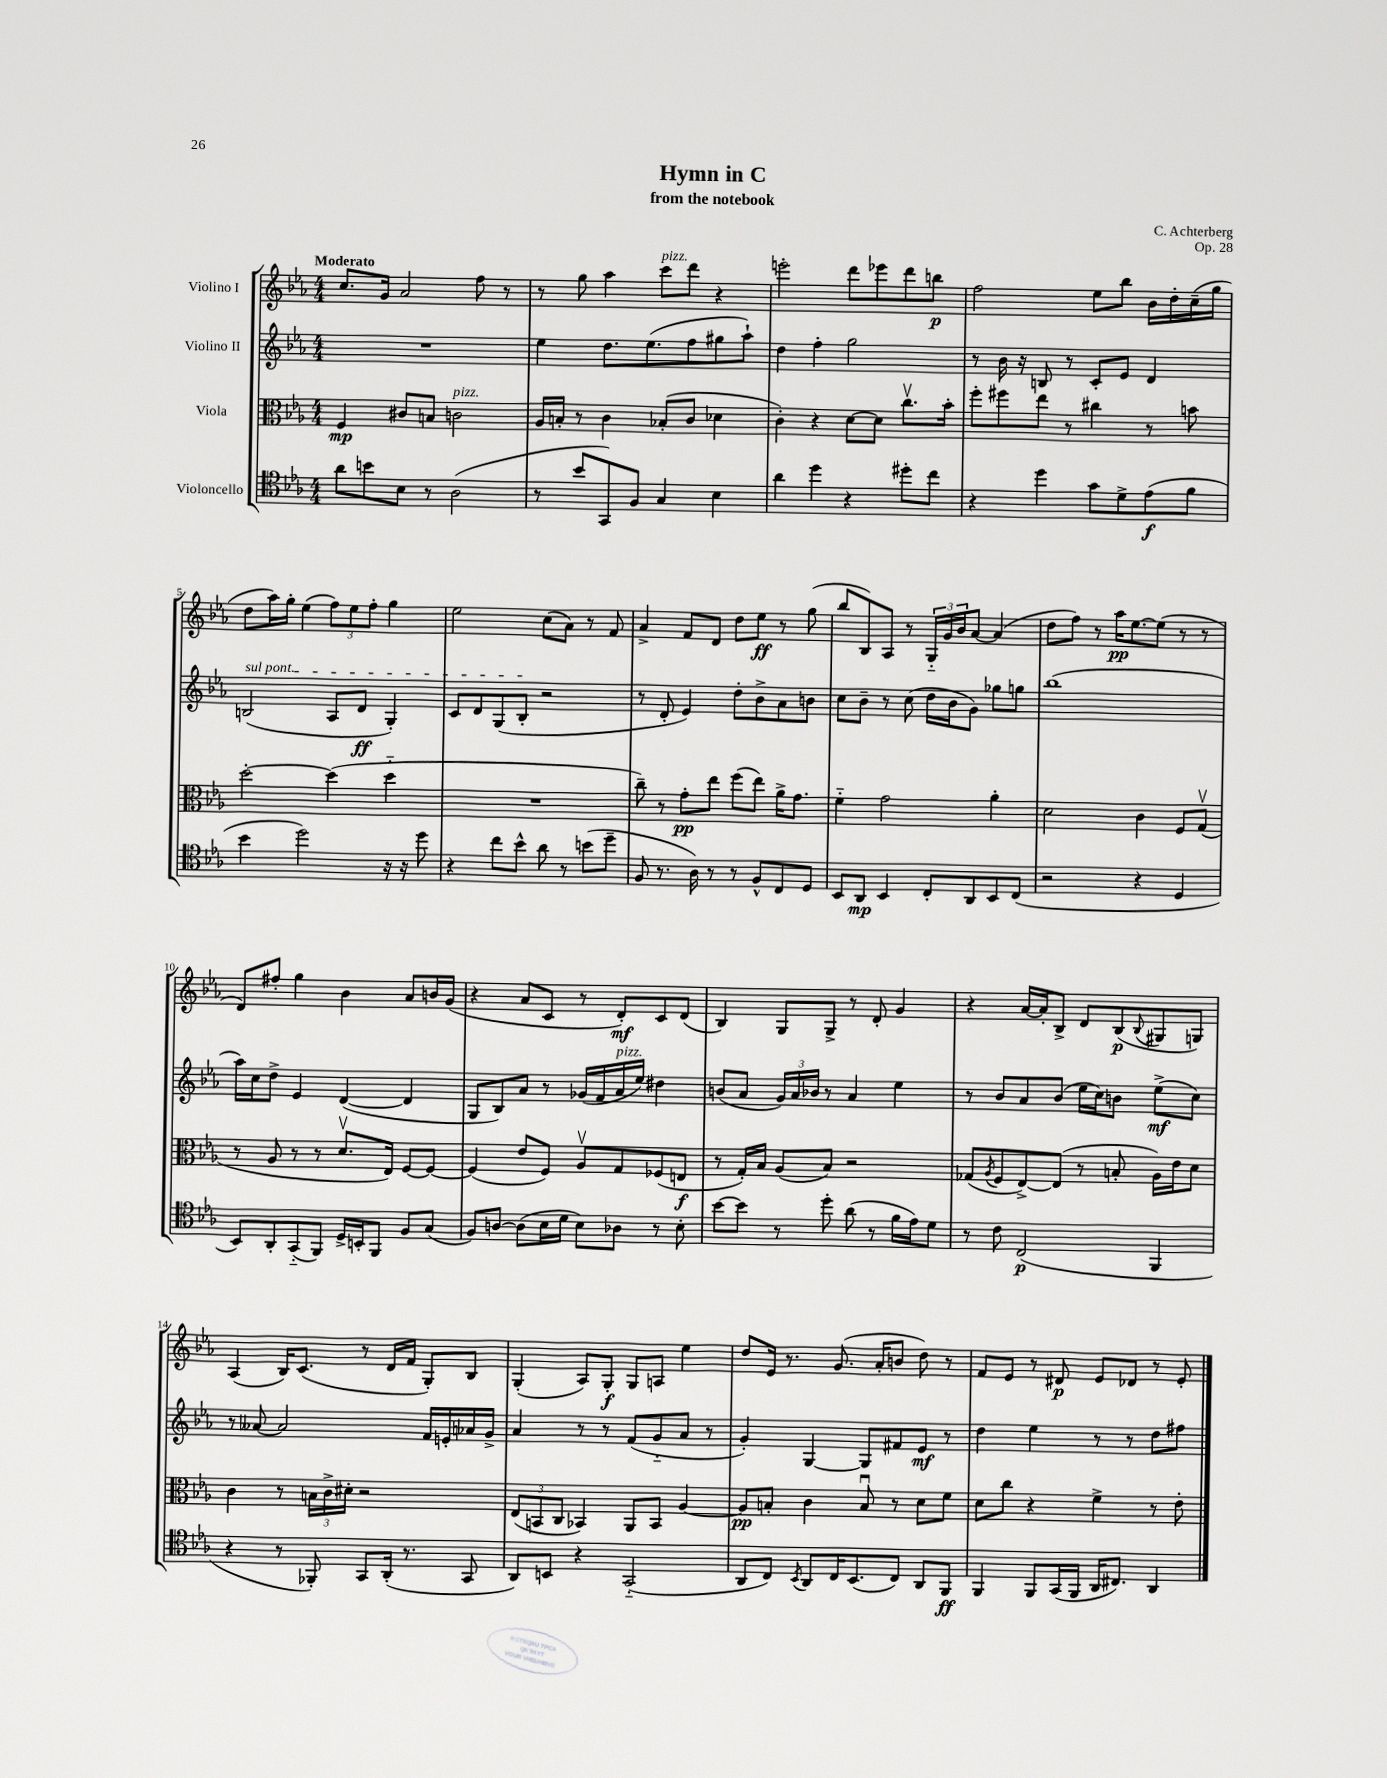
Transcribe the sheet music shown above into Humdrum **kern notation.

**kern	**dynam	**kern	**dynam	**kern	**dynam	**kern	**dynam
*part4	*part4	*part3	*part3	*part2	*part2	*part1	*part1
*staff4	*staff4	*staff3	*staff3	*staff2	*staff2	*staff1	*staff1
*I"Violoncello	*	*I"Viola	*	*I"Violino II	*	*I"Violino I	*
*clefC4	*	*clefC3	*	*clefG2	*	*clefG2	*
*k[b-e-a-]	*	*k[b-e-a-]	*	*k[b-e-a-]	*	*k[b-e-a-]	*
*M4/4	*	*M4/4	*	*M4/4	*	*M4/4	*
=1	=1	=1	=1	=1	=1	=1	=1
!	!	!	!	!	!	!LO:TX:a:B:t=Moderato	!
8a-\L	.	4F/	mp	1r	.	8.cc/L	.
8bn\	.	.	.	.	.	.	.
.	.	.	.	.	.	16g/Jk	.
8B-\J	.	8c#X/L	.	.	.	2a-/	.
8r	.	8Bn/J	.	.	.	.	.
!	!	!LO:TX:a:i:t=pizz.	!	!	!	!	!
(2A-\	.	2cn\	.	.	.	.	.
.	.	.	.	.	.	8ff\	.
.	.	.	.	.	.	8r	.
=2	=2	=2	=2	=2	=2	=2	=2
8r	.	16A-/LL	.	4ee-\	.	8r	.
.	.	16Bn'/JJ	.	.	.	.	.
8b-/L	.	8r	.	.	.	8gg\	.
8GG/)	.	4c\	.	8.dd\L	.	4aa-\	.
8F/J	.	.	.	.	.	.	.
.	.	.	.	(8.ee-\	.	.	.
!	!	!	!	!	!	!LO:TX:a:i:t=pizz.	!
4G/	.	(8B-X'/L	.	.	.	8ccc\L	.
.	.	8c/J	.	8ff\	.	8ddd\J	.
4B-\	.	4d-X\	.	8gg#X\	.	4r	.
.	.	.	.	8aa-`\J)	.	.	.
=3	=3	=3	=3	=3	=3	=3	=3
4a-\	.	4c'\)	.	4dd\	.	2eeen'\	.
4dd\	.	4r	.	4ff'\	.	.	.
4r	.	[8d\L	.	2gg\	.	8ddd\L	.
.	.	8d\J]	.	.	.	8eee-X\	.
8dd#X'\L	.	8.ccv\L	.	.	.	8ddd\	.
8cc\J	.	.	.	.	.	8bbn\J	p
.	.	16b-'\Jk	.	.	.	.	.
=4	=4	=4	=4	=4	=4	=4	=4
4r	.	8ff'\L	.	8r	.	2ff\	.
.	.	8ff#X\	.	16b-\	.	.	.
.	.	.	.	16r	.	.	.
4dd\	.	8ee-\J	.	8Bn/	.	.	.
.	.	8r	.	8r	.	.	.
8g\L	.	4cc#X\	.	8c'/L	.	8ee-\L	.
8d^\	.	.	.	8e-/J	.	8bb-\J	.
(8e-\	f	8r	.	4d/	.	16b-\LL	.
.	.	.	.	.	.	16dd'\	.
8f\J	.	8bn\	.	.	.	(16cc~\	.
.	.	.	.	.	.	16gg\JJ	.
!!LO:LB:g=z
=5	=5	=5	=5	=5	=5	=5	=5
!	!	!	!	!LO:TX:a:i:t=sul pont.	!	!	!
4b-\	.	[2dd'\	.	(2Bn/	.	8dd\L	.
.	.	.	.	.	.	16aa-\L)	.
.	.	.	.	.	.	16gg'\JJ	.
2dd\)	.	.	.	.	.	(4ee-\	.
.	.	(4dd\]	.	8A-/L	.	12ff\L)	.
.	.	.	.	.	.	12ee-\	.
.	.	.	.	8d/J	ff	.	.
.	.	.	.	.	.	12ff'\J	.
16r	.	4dd\	.	4G'/)	.	4gg\	.
16r	.	.	.	.	.	.	.
8dd\	.	.	.	.	.	.	.
=6	=6	=6	=6	=6	=6	=6	=6
4r	.	1r	.	8c/L	.	2ee-\	.
.	.	.	.	8d/	.	.	.
8cc\L	.	.	.	(8G/	.	.	.
8b-^^\J	.	.	.	8B-'/J	.	.	.
8a-\	.	.	.	2r	.	(8cc\L	.
8r	.	.	.	.	.	8a-\J)	.
(8bn\L	.	.	.	.	.	8r	.
8dd~\J	.	.	.	.	.	8f/	.
=7	=7	=7	=7	=7	=7	=7	=7
8F/	.	8cc~\)	.	8r	.	4a-^/	.
8.r	.	8r	.	8d'/	.	.	.
.	.	8g'\L	pp	4e-/)	.	8f/L	.
16A-\)	.	.	.	.	.	.	.
8r	.	8ee-\J	.	.	.	8d/J	.
8r	.	(8ff\L	.	8dd'\L	.	8dd\L	.
8F^^/L	.	8ee-\J)	.	8b-^\	.	8ee-\J	ff
8C/	.	16a-^\KL	.	8a-\	.	8r	.
.	.	8.g\J	.	.	.	.	.
8D/J	.	.	.	8bn\J	.	(8gg\	.
=8	=8	=8	=8	=8	=8	=8	=8
8BB-/L	.	4f\	.	8cc\L	.	8bb-/L	.
8AA-/J	mp	.	.	8b-~\J	.	8B-/)	.
4BB-/	.	2g\	.	8r	.	8A-/J	.
.	.	.	.	(8cc\	.	8r	.
8C'/L	.	.	.	16dd\LL	.	24G/LL	.
.	.	.	.	.	.	24g/	.
.	.	.	.	16b-\J	.	.	.
.	.	.	.	.	.	24b-/J	.
8AA-/	.	.	.	8g\J)	.	[8a-/J	.
8BB-/	.	4a-'\	.	8gg-X\L	.	(4a-/]	.
(8C/J	.	.	.	8ggn\J	.	.	.
=9	=9	=9	=9	=9	=9	=9	=9
2r	.	2d\	.	(1bb-	.	8dd\L	.
.	.	.	.	.	.	8ff\J)	.
.	.	.	.	.	.	8r	.
.	.	.	.	.	.	16aa-\KL	pp
.	.	.	.	.	.	[8.ee-\	.
4r	.	4c\	.	.	.	.	.
.	.	.	.	.	.	(8ee-\J]	.
4D/	.	8F/L	.	.	.	8r	.
.	.	(8Gv/J	.	.	.	8r	.
!!LO:LB:g=z
=10	=10	=10	=10	=10	=10	=10	=10
8BB-/L)	.	8r	.	16aa-\LL)	.	8d/L)	.
.	.	.	.	16cc\J	.	.	.
8AA-'/	.	8A-/	.	8dd^\J	.	8ff#X'/J	.
(8GG/	.	8r	.	4e-/	.	4gg\	.
8FF/J)	.	8r	.	.	.	.	.
16D^/LL	.	8.dv/L	.	([4d/	.	4b-\	.
16BBn'/J	.	.	.	.	.	.	.
8FF/J	.	.	.	.	.	.	.
.	.	16E-/Jk)	.	.	.	.	.
8F/L	.	[8F/L	.	4d/]	.	8a-/L	.
(8G/J	.	8F/J_	.	.	.	16bn/L	.
.	.	.	.	.	.	(16g/JJ	.
=11	=11	=11	=11	=11	=11	=11	=11
8F/L)	.	(4F/]	.	8G/L	.	4r	.
[8An/J	.	.	.	8B-/)	.	.	.
(8A\L]	.	8e-/L	.	8a-/J	.	8a-/L	.
16B-\L	.	8F/J)	.	8r	.	8c/J	.
16d\JJ	.	.	.	.	.	.	.
8B-\L)	.	8A-v/L	.	(16g-X/LL	.	8r	.
.	.	.	.	16f/	.	.	.
!	!	!	!	!LO:TX:a:i:t=pizz.	!	!	!
8A-X\J	.	8G/	.	16a-/	.	8d'/L)	mf
.	.	.	.	16ee-/JJ)	.	.	.
8r	.	(8F-X/	.	4dd#X\	.	8c/	.
8B-'\	.	8En/J	f	.	.	(8d/J	.
=12	=12	=12	=12	=12	=12	=12	=12
[8b-\L	.	8r	.	(8bn/L	.	4B-/)	.
8b-\J]	.	16G'/LL)	.	8a-/J	.	.	.
.	.	16B-/JJ	.	.	.	.	.
8r	.	(8A-/L	.	24g/LL)	.	8G/L	.
.	.	.	.	24a-/	.	.	.
.	.	.	.	24b-X/JJ	.	.	.
8dd'\	.	8B-/J)	.	8r	.	8G^/J	.
(8a-\	.	2r	.	4a-/	.	8r	.
8r	.	.	.	.	.	8d'/	.
16f\LL	.	.	.	4ee-\	.	4g/	.
16e-\J)	.	.	.	.	.	.	.
8d\J	.	.	.	.	.	.	.
=13	=13	=13	=13	=13	=13	=13	=13
8r	.	(8G-X/L	.	8r	.	4r	.
.	.	8qA-/	.	.	.	.	.
8c\	.	8F/	.	8b-/L	.	.	.
(2C/	p	[8E-^/)	.	8a-/	.	[16a-/LL	.
.	.	.	.	.	.	16a-'/J]	.
.	.	(8E-/J]	.	(8b-/J	.	8B-^/J	.
.	.	8r	.	16ee-\LL	.	8d/L	.
.	.	.	.	16cc\J)	.	.	.
.	.	8Bn'/	.	8bn\J	.	(8B-/	p
.	.	.	.	.	.	8qqB-/	.
4FF/	.	16A-\LL)	.	(8ee-^\L	mf	8G#X/	.
.	.	16e-\J	.	.	.	.	.
.	.	8d\J	.	8cc\J)	.	8Gn/J)	.
!!LO:LB:g=z
=14	=14	=14	=14	=14	=14	=14	=14
4r	.	4c\	.	8r	.	(4A-/	.
.	.	.	.	[8a--X/	.	.	.
8r	.	8r	.	2a--/]	.	16B-/KL)	.
.	.	.	.	.	.	(8.c/J	.
8FF-X'/)	.	24Bn\LL	.	.	.	.	.
.	.	24c^\	.	.	.	.	.
.	.	24d#X'\JJ	.	.	.	.	.
8GG/L	.	2r	.	.	.	8r	.
(16AA-'/Jk	.	.	.	.	.	16d/LL	.
8.r	.	.	.	.	.	16f/JJ	.
.	.	.	.	16f/LL	.	8G'/L)	.
.	.	.	.	16en'/	.	.	.
8GG/	.	.	.	16a-X/	.	8B-/J	.
.	.	.	.	16g^/JJ	.	.	.
=15	=15	=15	=15	=15	=15	=15	=15
8AA-/L)	.	(12E-/L	.	4a-/	.	(4G'/	.
.	.	12BBn/	.	.	.	.	.
8BBn/J	.	.	.	.	.	.	.
.	.	12C/J	.	.	.	.	.
4r	.	4BB-X/)	.	8r	.	8A-/L)	.
.	.	.	.	8r	.	8G'/J	f
(2GG/	.	8AA-/L	.	(8f/L	.	8G/L	.
.	.	8BB-/J	.	8g/	.	8An/J	.
.	.	[4A-/	.	8a-/J	.	4ee-\	.
.	.	.	.	8r	.	.	.
=16	=16	=16	=16	=16	=16	=16	=16
8AA-/L	.	8A-/L]	pp	4g'/)	.	8dd/L	.
8C/J)	.	8Bn'/J	.	.	.	16e-/Jk	.
.	.	.	.	.	.	8.r	.
8qBB-/	.	.	.	.	.	.	.
8AA-/L	.	4c\	.	[4G/	.	.	.
16C/K	.	.	.	.	.	(8.g/	.
(8.BB-/	.	.	.	.	.	.	.
.	.	8Bu/	.	8G/L]	.	.	.
.	.	.	.	.	.	16a-'/KL	.
8C/J)	.	8r	.	8f#X/	.	8bn/J	.
8AA-/L	.	8d\L	.	8e-/J	mf	8dd\)	.
8FF/J	ff	8f\J	.	8r	.	8r	.
=17	=17	=17	=17	=17	=17	=17	=17
4FF/	.	8d\L	.	4dd\	.	8f/L	.
.	.	8cc\J	.	.	.	8e-/J	.
8FF/L	.	4r	.	4ee-\	.	8r	.
(16GG/L	.	.	.	.	.	8d#X/	p
16FF/JJ	.	.	.	.	.	.	.
16AA-/KL	.	4f^\	.	8r	.	8e-/L	.
8.C#X/J)	.	.	.	.	.	.	.
.	.	.	.	8r	.	8d-X/J	.
4AA-/	.	8r	.	8dd\L	.	8r	.
.	.	8e-'\	.	8ff#X\J	.	8e-'/	.
==	==	==	==	==	==	==	==
*-	*-	*-	*-	*-	*-	*-	*-
